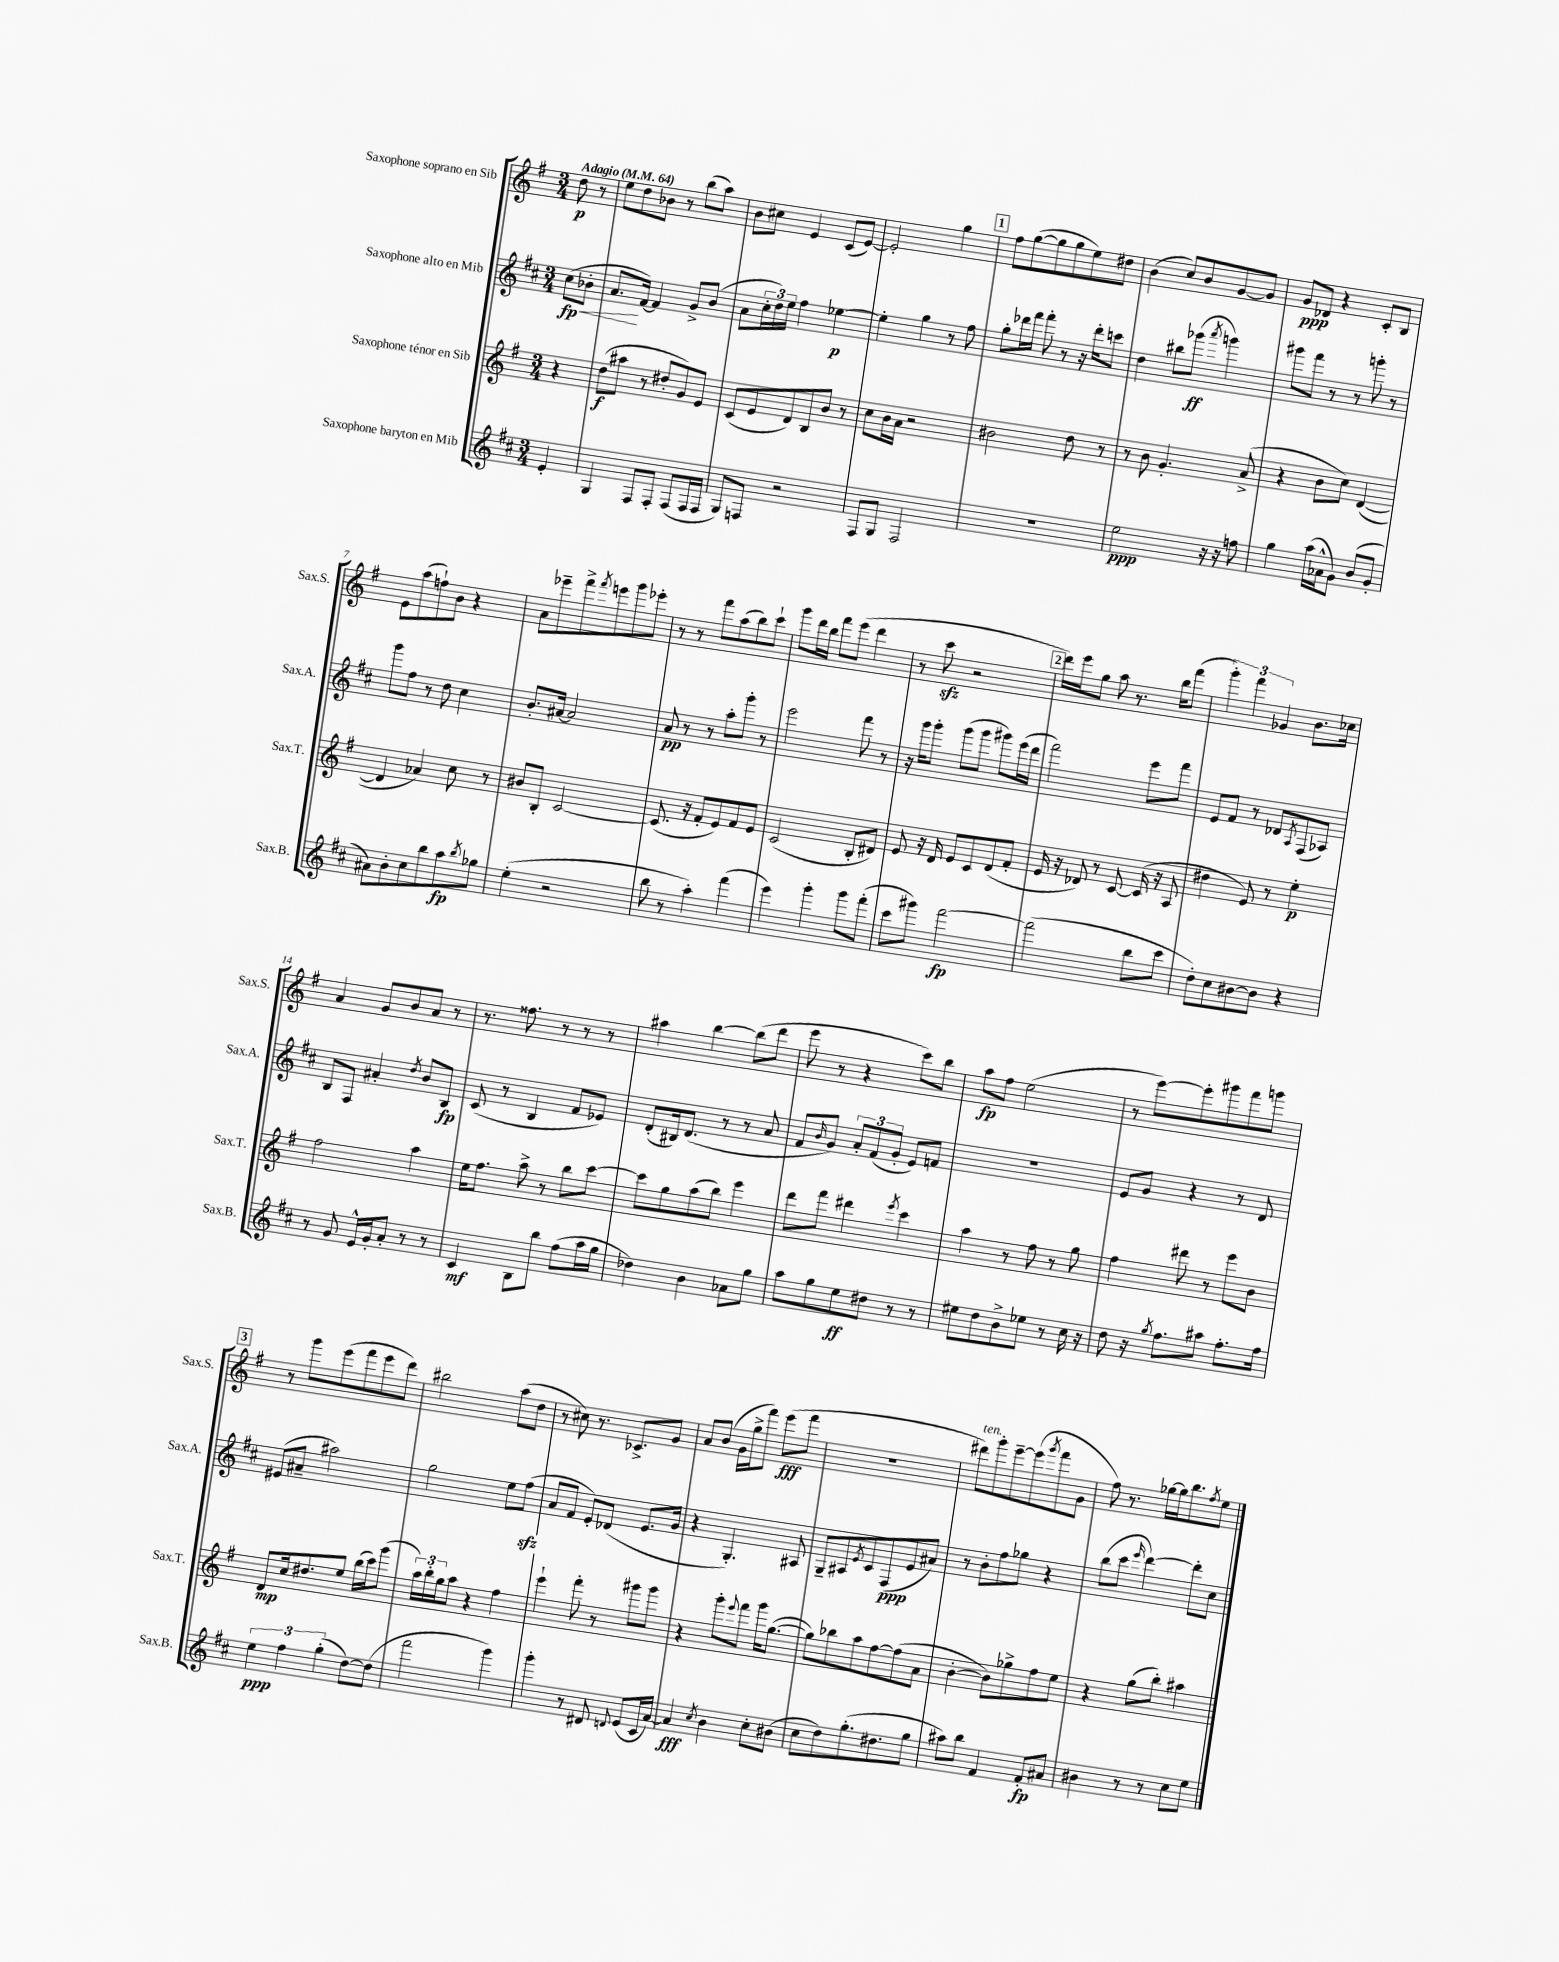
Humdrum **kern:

**kern	**dynam	**kern	**dynam	**kern	**dynam	**kern	**dynam
*part4	*part4	*part3	*part3	*part2	*part2	*part1	*part1
*staff4	*staff4	*staff3	*staff3	*staff2	*staff2	*staff1	*staff1
*I"Saxophone baryton en Mib	*	*I"Saxophone ténor en Sib	*	*I"Saxophone alto en Mib	*	*I"Saxophone soprano en Sib	*
*I'Sax.B.	*	*I'Sax.T.	*	*I'Sax.A.	*	*I'Sax.S.	*
*clefG2	*	*clefG2	*	*clefG2	*	*clefG2	*
*k[f#c#]	*	*k[f#]	*	*k[f#c#]	*	*k[f#]	*
*M3/4	*	*M3/4	*	*M3/4	*	*M3/4	*
*MM64	*	*MM64	*	*MM64	*	*MM64	*
=	=	=	=	=	=	=	=
!	!	!	!	!	!	!LO:TX:a:B:t=Adagio	!
!	!	!	!	!	!LO:HP:b	!	!
4e'/	.	4r	.	(8cc#\L	< fp	8dd\	p
.	.	.	.	8b-X'\J	.	8r	.
=1	=1	=1	=1	=1	=1	=1	=1
4G/	.	(8dd\L	f	8.a/L	.	8ee\L	.
.	.	8aa#X\J	.	.	.	8dd\	.
.	.	.	.	[16f#/Jk)	[	.	.
8F#/L	.	8r	.	4f#/]	.	8b-X\J	.
8F#'/J	.	8dd#X'/L	.	.	.	8r	.
(8F#/L	.	8g/)	.	8g^/L	.	(8bb\L	.
16F#/L	.	8e/J	.	(8b/J	.	8aa\J)	.
16F#/JJ	.	.	.	.	.	.	.
=2	=2	=2	=2	=2	=2	=2	=2
8G/L)	.	(8c/L	.	8a\L	.	8b\L	.
8Fn/J	.	8e/	.	24cc#'\L	.	8cc#X\J	.
.	.	.	.	24dd\)	.	.	.
.	.	.	.	24ee\JJ	.	.	.
2r	.	8d/)	.	4ff#\	.	4e/	.
.	.	8B/	.	.	.	.	.
.	.	8b/J	.	[4ee-X\	p	(8c/L	.
.	.	8r	.	.	.	[8e/J)	.
=3	=3	=3	=3	=3	=3	=3	=3
8F#/L	.	8cc\L	.	4ee-'\]	.	2e'/]	.
8G/J	.	16b\L	.	.	.	.	.
.	.	16a\JJ	.	.	.	.	.
2F#/	.	2r	.	4gg\	.	.	.
.	.	.	.	8r	.	4gg\	.
.	.	.	.	8ff#\	.	.	.
!!LO:REH:place=s1:t=1
=4	=4	=4	=4	=4	=4	=4	=4
2.r	.	2b#X\	.	8gg'\L	.	8ff#\L	.
.	.	.	.	16ddd-X\L	.	([8gg\	.
.	.	.	.	16fff#\JJ	.	.	.
.	.	.	.	8fff#'\	.	8gg\]	.
.	.	.	.	8r	.	8gg\	.
.	.	8dd\	.	16r	.	8ee\)	.
.	.	.	.	16ddd-'\KL	.	.	.
.	.	8r	.	8cccn\J	.	8dd#X\J	.
=5	=5	=5	=5	=5	=5	=5	=5
2ee\	ppp	8r	.	4dd\	.	(4b\	.
.	.	8b\	.	.	.	.	.
.	.	4.g'/	.	8bb#X\L	.	8cc/L)	.
.	.	.	.	(8ggg-X\J	ff	8b/	.
.	.	.	.	8qaaa/	.	.	.
16r	.	.	.	4gggn\)	.	[8g/	.
16r	.	.	.	.	.	.	.
8ffn\	.	(8a^/	.	.	.	8g/J]	.
=6	=6	=6	=6	=6	=6	=6	=6
4gg\	.	4r	.	8ggg#X\L	.	8g/L	ppp
.	.	.	.	8fff#\J	.	8d-X/J	.
(16aa\LL	.	8b\L	.	8r	.	4r	.
16a-X^^\J	.	.	.	.	.	.	.
8g\J)	.	8cc\J)	.	8r	.	.	.
(8b/L	.	([4d/	.	8gggn'\	.	8c'/L	.
8g'/J	.	.	.	8r	.	8B/J	.
!!LO:LB:g=z
=7	=7	=7	=7	=7	=7	=7	=7
8a#X\L)	.	4d/]	.	8ggg\L	.	8e\L	.
8b'\	.	.	.	8ff#\J	.	(8aa\	.
8cc#\	.	4a-X/)	.	8r	.	8ffn`\)	.
8bb\	.	.	.	8dd\	.	8b\J	.
8aa\	fp	8cc\	.	4cc#\	.	4r	.
8qbb/	.	.	.	.	.	.	.
8gg-X\J	.	8r	.	.	.	.	.
=8	=8	=8	=8	=8	=8	=8	=8
(4ee'\	.	8b#X/L	.	8.b'/L	.	8a\L	.
.	.	8B'/J	.	.	.	8eee-X~\	.
.	.	.	.	[16a#X/Jk	.	.	.
2r	.	[2c/	.	2a#/]	.	8fff#^\	.
.	.	.	.	.	.	8qfff#/	.
.	.	.	.	.	.	8eeen\	.
.	.	.	.	.	.	8ggg\	.
.	.	.	.	.	.	8eee-X'\J	.
=9	=9	=9	=9	=9	=9	=9	=9
8bb\	.	(8.c/]	.	8a/	pp	8r	.
8r	.	.	.	8r	.	8r	.
.	.	16r	.	.	.	.	.
4aa'\)	.	8f#'/L	.	8r	.	8fff#\L	.
.	.	8e/)	.	8aa'\L	.	(8aa\	.
(4fff#\	.	8f#/	.	8ggg'\J	.	8bb\)	.
.	.	8e/J	.	8r	.	8ccc`\J	.
=10	=10	=10	=10	=10	=10	=10	=10
4eee\)	.	(2c/	.	2eee\	.	8ggg\L	.
.	.	.	.	.	.	16ddd\L	.
.	.	.	.	.	.	16bb\JJ	.
4ggg'\	.	.	.	.	.	8fff#\L	.
.	.	.	.	.	.	(8eee\J	.
8ggg\L	.	8B'/L	.	8fff#\	.	4ddd\	.
(8fff#'\J	.	8d#X/J)	.	8r	.	.	.
=11	=11	=11	=11	=11	=11	=11	=11
8ccc#\L	.	8e/	.	16r	.	8r	.
.	.	.	.	16ggg\KL	.	.	.
8ggg#X\J)	.	16r	.	8ggg'\J	.	8ccczz\	.
.	.	16d/	.	.	.	.	.
[2fff#\	fp	8e/L	.	(8ggg\L	.	2r	.
.	.	8c/	.	8ggg\J	.	.	.
.	.	(8d/	.	8ggg#X\L)	.	.	.
.	.	8f#'/J	.	(16eee\L	.	.	.
.	.	.	.	16ddd\JJ	.	.	.
!!LO:REH:place=s1:t=2
=12	=12	=12	=12	=12	=12	=12	=12
(2fff#\]	.	16e/	.	2fff#\)	.	16ddd\LL)	.
.	.	16r	.	.	.	16eee\J	.
.	.	8d-X/)	.	.	.	8gg\J	.
.	.	8r	.	.	.	8aa\	.
.	.	[8c/	.	.	.	8.r	.
8bb\L	.	(16c/]	.	8eee\L	.	.	.
.	.	16r	.	.	.	16bb\KL	.
8ccc#\J	.	8A/	.	8fff#\J	.	(8fff#\J	.
=13	=13	=13	=13	=13	=13	=13	=13
8dd'\L)	.	4dd#X\	.	8e/L	.	6ggg'\)	.
8cc#\	.	.	.	8f#/J	.	.	.
.	.	.	.	.	.	6fff#\	.
[8b#X\	.	8e/)	.	8r	.	.	.
.	.	.	.	.	.	6g-X/	.
8b#\J]	.	8r	.	8d-X/L	.	.	.
.	.	.	.	8qA/	.	.	.
4r	.	4ee'\	p	(8F#/	.	8.b\L	.
.	.	.	.	8A-X/J)	.	.	.
.	.	.	.	.	.	16cc-X\Jk	.
!!LO:LB:g=z
=14	=14	=14	=14	=14	=14	=14	=14
8r	.	2ff#\	.	8B/L	.	4a/	.
8g/	.	.	.	8F#/J	.	.	.
16e^^/LL	.	.	.	4a#X'/	.	8g/L	.
16g'/J	.	.	.	.	.	.	.
8a'/J	.	.	.	.	.	8b/	.
.	.	.	.	8qdd/	.	.	.
8r	.	4aa\	.	8b/L	.	8a/J	.
8r	.	.	.	8B/J	fp	8r	.
=15	=15	=15	=15	=15	=15	=15	=15
4c#/	mf	16ee\KL	.	(8c#/	.	8.r	.
.	.	8.ff#\J	.	.	.	.	.
.	.	.	.	8r	.	.	.
.	.	.	.	.	.	8.ff##X\	.
8B\L	.	8aa^\	.	4B/	.	.	.
8bb\J	.	8r	.	.	.	8r	.
(8ff#\L	.	8bb\L	.	8f#/L	.	8r	.
16aa\L	.	[8ccc\J	.	8e-X/J)	.	8r	.
16gg\JJ	.	.	.	.	.	.	.
=16	=16	=16	=16	=16	=16	=16	=16
4dd-X\)	.	8ccc\L]	.	(8d'/L	.	4aa#X\	.
.	.	8gg\	.	16B#X/k)	.	.	.
.	.	.	.	(8.d/J	.	.	.
4b\	.	(8aa\	.	.	.	[4bb\	.
.	.	8bb\J)	.	8r	.	.	.
8a-X\L	.	4eee\	.	8r	.	(8bb\L]	.
8gg\J	.	.	.	8a/	.	8ddd\J	.
=17	=17	=17	=17	=17	=17	=17	=17
8aa\L	.	8ddd\L	.	8f#/L	.	8eee\	.
.	.	.	.	16qqb/	.	.	.
8gg\	.	8fff#\J	.	8g/J)	.	8r	.
8ee\	ff	4ddd#X\	.	12a'/L	.	4r	.
.	.	.	.	(12f#/	.	.	.
8dd#X\J	.	.	.	.	.	.	.
.	.	.	.	12g'/J	.	.	.
.	.	8qeee/	.	.	.	.	.
8r	.	4ccc\	.	8e/L)	.	8ccc\L)	.
8r	.	.	.	8fn/J	.	8bb\J	.
=18	=18	=18	=18	=18	=18	=18	=18
8ee#X\L	.	4aa\	.	2.r	.	8aa\L	fp
8dd\	.	.	.	.	.	8ff#\J	.
8b^\	.	8r	.	.	.	(2ee\	.
8ee-X\J	.	8ff#\	.	.	.	.	.
8r	.	8r	.	.	.	.	.
16cc#\	.	8gg\	.	.	.	.	.
16r	.	.	.	.	.	.	.
=19	=19	=19	=19	=19	=19	=19	=19
8dd\	.	4ff#\	.	8e/L	.	8r	.
16r	.	.	.	8g/J	.	[8eee\L)	.
8qgg/	.	.	.	.	.	.	.
8.ff#\L	.	.	.	.	.	.	.
.	.	8ddd#X\	.	4r	.	8eee'\]	.
8aa#X\J	.	8r	.	.	.	8ggg#X\	.
8.ff#'\L	.	8eee\L	.	8r	.	8fff#\	.
.	.	8b\J	.	8d/	.	8gggn\J	.
16ff#\Jk	.	.	.	.	.	.	.
!!LO:LB:g=z
!!LO:REH:place=s1:t=3
=20	=20	=20	=20	=20	=20	=20	=20
6ee\	ppp	8d/L	mp	(8e#X/L	.	8r	.
.	.	16cc/k	.	8a#X~/J	.	8ggg\L	.
6ff#\	.	.	.	.	.	.	.
.	.	8.dd#X/	.	.	.	.	.
.	.	.	.	2aa#X\)	.	(8eee\	.
(6gg'\	.	.	.	.	.	.	.
.	.	8ee/J	.	.	.	8fff#\	.
[8dd\L)	.	(16bb\LL	.	.	.	8eee\	.
.	.	16ccc\J)	.	.	.	.	.
(8dd\J]	.	(8ggg\J	.	.	.	8ddd\J)	.
=21	=21	=21	=21	=21	=21	=21	=21
2fff#\	.	24aa\LL)	.	2gg\	.	2bb#X\	.
.	.	24bb'\	.	.	.	.	.
.	.	24gg\J	.	.	.	.	.
.	.	8aa\J	.	.	.	.	.
.	.	4r	.	.	.	.	.
4ggg\)	.	4ff#\	.	8ee\L	.	(8aa\L	.
.	.	.	.	(8ff#zz\J	.	8dd\J	.
=22	=22	=22	=22	=22	=22	=22	=22
4ggg'\	.	4eee`\	.	8a/L	.	8r	.
.	.	.	.	8f#/J	.	8cc#X\)	.
8r	.	8fff#'\	.	8e'/L)	.	8.r	.
8d#X/	.	8r	.	(8d-X/J	.	.	.
.	.	.	.	.	.	8.c-X^/L	.
8qqdn/	.	.	.	.	.	.	.
(8e/L	.	8ggg#X\L	.	8.e/L	.	.	.
16c#/L	.	8ggg#\J	.	.	.	8g/J	.
[16a/JJ)	.	.	.	16g/Jk	.	.	.
=23	=23	=23	=23	=23	=23	=23	=23
4a/]	fff	4r	.	4r	.	8a/L	.
.	.	.	.	.	.	(8b/J	.
8qcc#/	.	.	.	.	.	.	.
4b\	.	8ggg'\L	.	4.G'/)	.	16g\LL	.
.	.	.	.	.	.	16gg^\J	.
.	.	8qqeee/	.	.	.	.	.
.	.	8fff#\J	.	.	.	8fff#\J)	.
8cc#'\L	.	16ggg\KL	.	.	.	(8eee\L	fff
.	.	([8.gg\J	.	.	.	.	.
(8b#X\J	.	.	.	8A#X/	.	8fff#\J	.
=24	=24	=24	=24	=24	=24	=24	=24
8cc#\L	.	8gg\L])	.	8G~/L	.	2.r	.
8dd\)	.	8bb-X\	.	8A#X/	.	.	.
.	.	.	.	8qe/	.	.	.
(8.gg'\	.	8aa\	.	8c#/	.	.	.
.	.	[8ff#\	.	(8F#/	ppp	.	.
8.dd#X\	.	.	.	.	.	.	.
.	.	(8ff#\]	.	8e/	.	.	.
8gg\J	.	8a\J	.	8a#X/J)	.	.	.
=25	=25	=25	=25	=25	=25	=25	=25
!	!	!	!	!	!	!LO:TX:a:i:t=ten.	!
8aa#X\L)	.	[4b'\	.	8r	.	8ddd#X\L)	.
8bb\J	.	.	.	8b'\L	.	8ggg'\	.
4f#/	.	8b\L])	.	8ff#\	.	[8eee~\	.
.	.	8gg-X^\	.	8gg-X\J	.	(8eee\]	.
.	.	.	.	.	.	8qggg/	.
8f#'/L	fp	8ff#\	.	4r	.	8fff#\	.
8a#X/J	.	8ee\J	.	.	.	8g\J	.
=26	=26	=26	=26	=26	=26	=26	=26
4b#X\	.	4r	.	(8bb\L	.	8ff#\)	.
.	.	.	.	8ccc#\J	.	8.r	.
.	.	.	.	16qqeee/	.	.	.
8r	.	(8gg\L	.	[4ddd\)	.	.	.
.	.	.	.	.	.	[16gg-X\LL	.
8r	.	8bb'\J)	.	.	.	16gg-\J]	.
.	.	.	.	.	.	8.bb\	.
8cc#\L	.	4aa#X\	.	8ddd'\L]	.	.	.
.	.	.	.	.	.	8qff#/	.
8ee\J	.	.	.	8cc#\J	.	8ee\J	.
==	==	==	==	==	==	==	==
*-	*-	*-	*-	*-	*-	*-	*-
